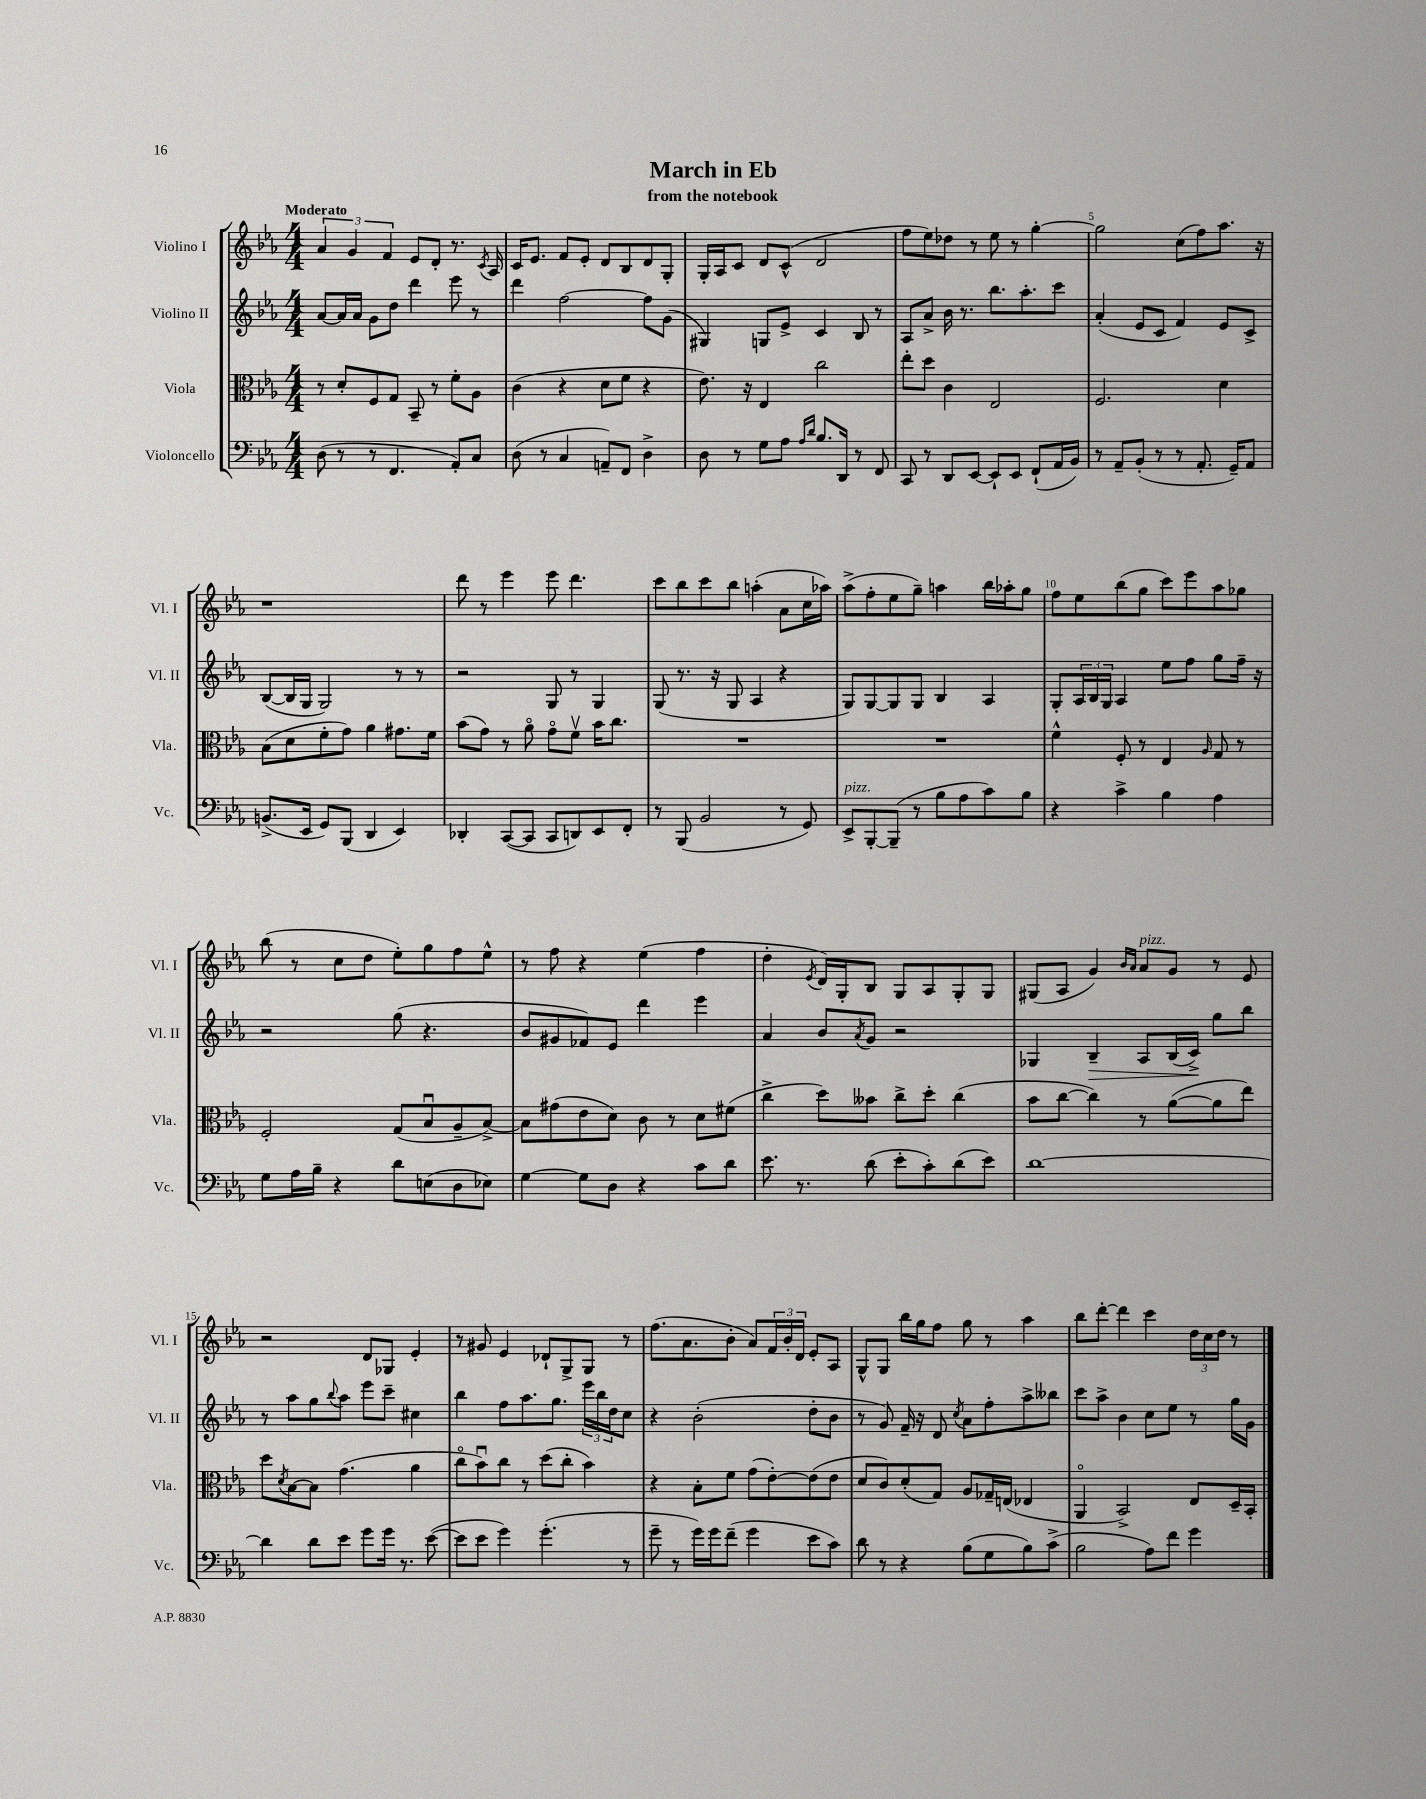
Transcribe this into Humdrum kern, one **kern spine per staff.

**kern	**kern	**kern	**kern
*staff4	*staff3	*staff2	*staff1
*clefF4	*clefC3	*clefG2	*clefG2
*k[b-e-a-]	*k[b-e-a-]	*k[b-e-a-]	*k[b-e-a-]
*M4/4	*M4/4	*M4/4	*M4/4
(8D	8r	[8a-	6a-
8r	8d'	16a-]	.
.	.	.	6g
.	.	16a-	.
8r	8F	8g	.
.	.	.	6f
4.FF	8G	8dd	.
.	8BB-~	4ddd	8e-
.	8r	.	8d'
8AA-')	8f'	8eee-	8.r
8C	8A-	8r	.
.	.	.	8qc
.	.	.	16A-
=	=	=	=
(8D	(4c	4ddd	16c
.	.	.	8.e-
8r	.	.	.
4C	4r	[2ff	8f
.	.	.	8e-'
8AA~)	8d	.	8d
8FF	8f	.	8B-
4D^	4r	8ff]	8d
.	.	(8g	8G'
=	=	=	=
8D	8.e-)	4G#)	16G'
.	.	.	16A-
8r	.	.	8c
.	16r	.	.
8G	4E-	8G	8d
8A-	.	8e-^	(8c^^
16qqA-	.	.	.
16qqd	.	.	.
8.B-	2cc	4c	2d
16DD	.	.	.
8r	.	8B-	.
8FF	.	8r	.
=	=	=	=
8CC	8ee-'	8A-	8ff
8r	8dd	8a-^	8ee-)
8DD	4c	16b-	8dd-
.	.	8.r	.
[8EE-	.	.	8r
8EE-`]	2E-	8.bb-	8ee-
8EE-	.	.	8r
.	.	8.aa-'	.
(8FF`	.	.	[4gg'
16AA-	.	8ccc	.
16BB-)	.	.	.
=	=	=	=
8r	2.F	(4a-'	2gg]
8AA-~	.	.	.
(8BB-'	.	8e-	.
8r	.	8c	.
8r	.	4f)	(8cc
8.AA-'	.	.	8ff)
.	4d	8e-	8.aa-
16GG~)	.	.	.
8AA-	.	8c^	.
.	.	.	16r
=	=	=	=
(8.BB^	(8B-	([8B-	1r
.	8d	16B-]	.
16EE-	.	16G	.
8GG)	8f'	2G)	.
(8BBB-	8g)	.	.
4DD	4a-	.	.
4EE-)	8.g#	8r	.
.	.	8r	.
.	16f	.	.
=	=	=	=
4DD-'	(8b-	2r	8ddd
.	8g)	.	8r
([8CC	8r	.	4eee-
8CC]	8a-o	.	.
8CC	8go	8G	8eee-
8DD)	8fv	8r	4.ddd
8EE-	16b-	4G	.
.	8.cc	.	.
8FF'	.	.	.
=	=	=	=
8r	1r	(8G	8ccc
(8BBB-	.	8.r	8bb-
2BB-	.	.	8ccc
.	.	16r	.
.	.	8G	8bb-
.	.	4A-	(4aa'
8r	.	4r	8a-
8GG)	.	.	16cc
.	.	.	16aa-)
=	=	=	=
8EE-^	1r	8G)	(8aa-^
[8BBB-'	.	[8G	8ff'
(8BBB-~]	.	8G]	8ee-
8r	.	8G	8gg~)
8B-	.	4B-	4aa
8A-	.	.	.
8c)	.	4A-	16bb-
.	.	.	16aa-'
8B-	.	.	8gg
=	=	=	=
4r	4f^^	8G'	8ff
.	.	24A-	8ee-
.	.	24B-	.
.	.	24G	.
4c^	8F'	4A-	(8bb-
.	8r	.	8gg
4B-	4E-	8ee-	8ccc)
.	.	8ff	8eee-
.	16qqA-	.	.
4A-	8G	8gg	8aa-
.	8r	16ff~	8gg-
.	.	16r	.
=	=	=	=
8G	2F'	2r	(8bb-
16A-	.	.	8r
16B-~	.	.	.
4r	.	.	8cc
.	.	.	8dd
8d	(8G	(8gg	8ee-')
(8E	8B-u	4.r	8gg
8D	8A-~	.	8ff
8E-)	[8B-^)	.	8ee-^^
=	=	=	=
[4G	8B-]	8b-	8r
.	(8g#	8g#	8ff
8G]	8e-	8f-)	4r
8D	8d)	8e-	.
4r	8c	4ddd	(4ee-
.	8r	.	.
8c	8d	4eee-	4ff
8d	(8f#	.	.
=	=	=	=
8.e-	4cc^	4a-	4dd'
8.r	.	.	.
.	.	.	8qe-
.	8dd)	8b-	16d)
.	.	.	16G'
.	.	8qa-	.
(8d	8b--	8g	8B-
8e-'	8cc^	2r	8G
8c')	8dd'	.	8A-
(8d	(4cc	.	8G'
8e-)	.	.	8G
=	=	=	=
[1d	8b-	4G-	(8G#
.	[8cc	.	8A-
.	4cc])	4B-~	4g)
.	.	.	16qqb-
.	.	.	16qqa-
.	8r	8A-	8a-
.	([8a-	(16B-	8g
.	.	16c^)	.
.	8a-]	8gg	8r
.	8ee-)	8bb-	8e-
=	=	=	=
4d]	8dd	8r	2r
.	8qd	.	.
.	[8B-	8aa-	.
8d	8B-]	8gg	.
.	.	8qqbb-	.
8e-	(4.g	8aa-	.
8g	.	8eee-	8d
16g	.	8ccc~	8G-
8.r	.	.	.
.	4a-	4cc#	4e-'
([8e-	.	.	.
=	=	=	=
8e-]	8cco	4bb-	8r
8e-	8b-u)	.	8g#
4g)	8cc	8ff	4e-
.	8r	8.aa-	.
(4.g'	(8dd	.	8d-`
.	.	8.gg	.
.	8cc'	.	8G^
.	4b-)	24eee-	8G
.	.	24bb-	.
.	.	24dd	.
8r	.	8cc	8r
=	=	=	=
8g~	4r	4r	(8.ff
8r	.	.	.
.	.	.	8.a-
16g)	8B-'	(2b-'	.
16g	.	.	.
(8f~	8f	.	8b-'
4g	(8g	.	8a-)
.	[8e-')	.	24f
.	.	.	24b-'
.	.	.	24d
8e-	(8e-]	8dd'	8e-'
8c)	8e-	8b-	8A-
=	=	=	=
8d	8d	8r	8G^^
8r	8c)	8g)	8G
4r	(8d'	16f~	16bb-
.	.	16r	16gg
.	8G)	8d	8ff
.	.	8qcc	.
(8B-	8A-	8a-	8gg
8G	16G-~	8ff'	8r
.	(16E	.	.
8B-)	4E-	8aa-^	4aa-
(8c^	.	8bb--	.
=	=	=	=
2B-	4AA-o	8ccc	8bb-
.	.	8aa-^	[8ddd'
.	2BB-^)	4b-	4ddd]
8A-)	.	8cc	4ccc
8f	.	8ee-	.
4g	8E-	8r	24dd
.	.	.	24cc
.	.	.	24dd
.	16D~	16gg	8r
.	16BB-'	16g	.
==	==	==	==
*-	*-	*-	*-
